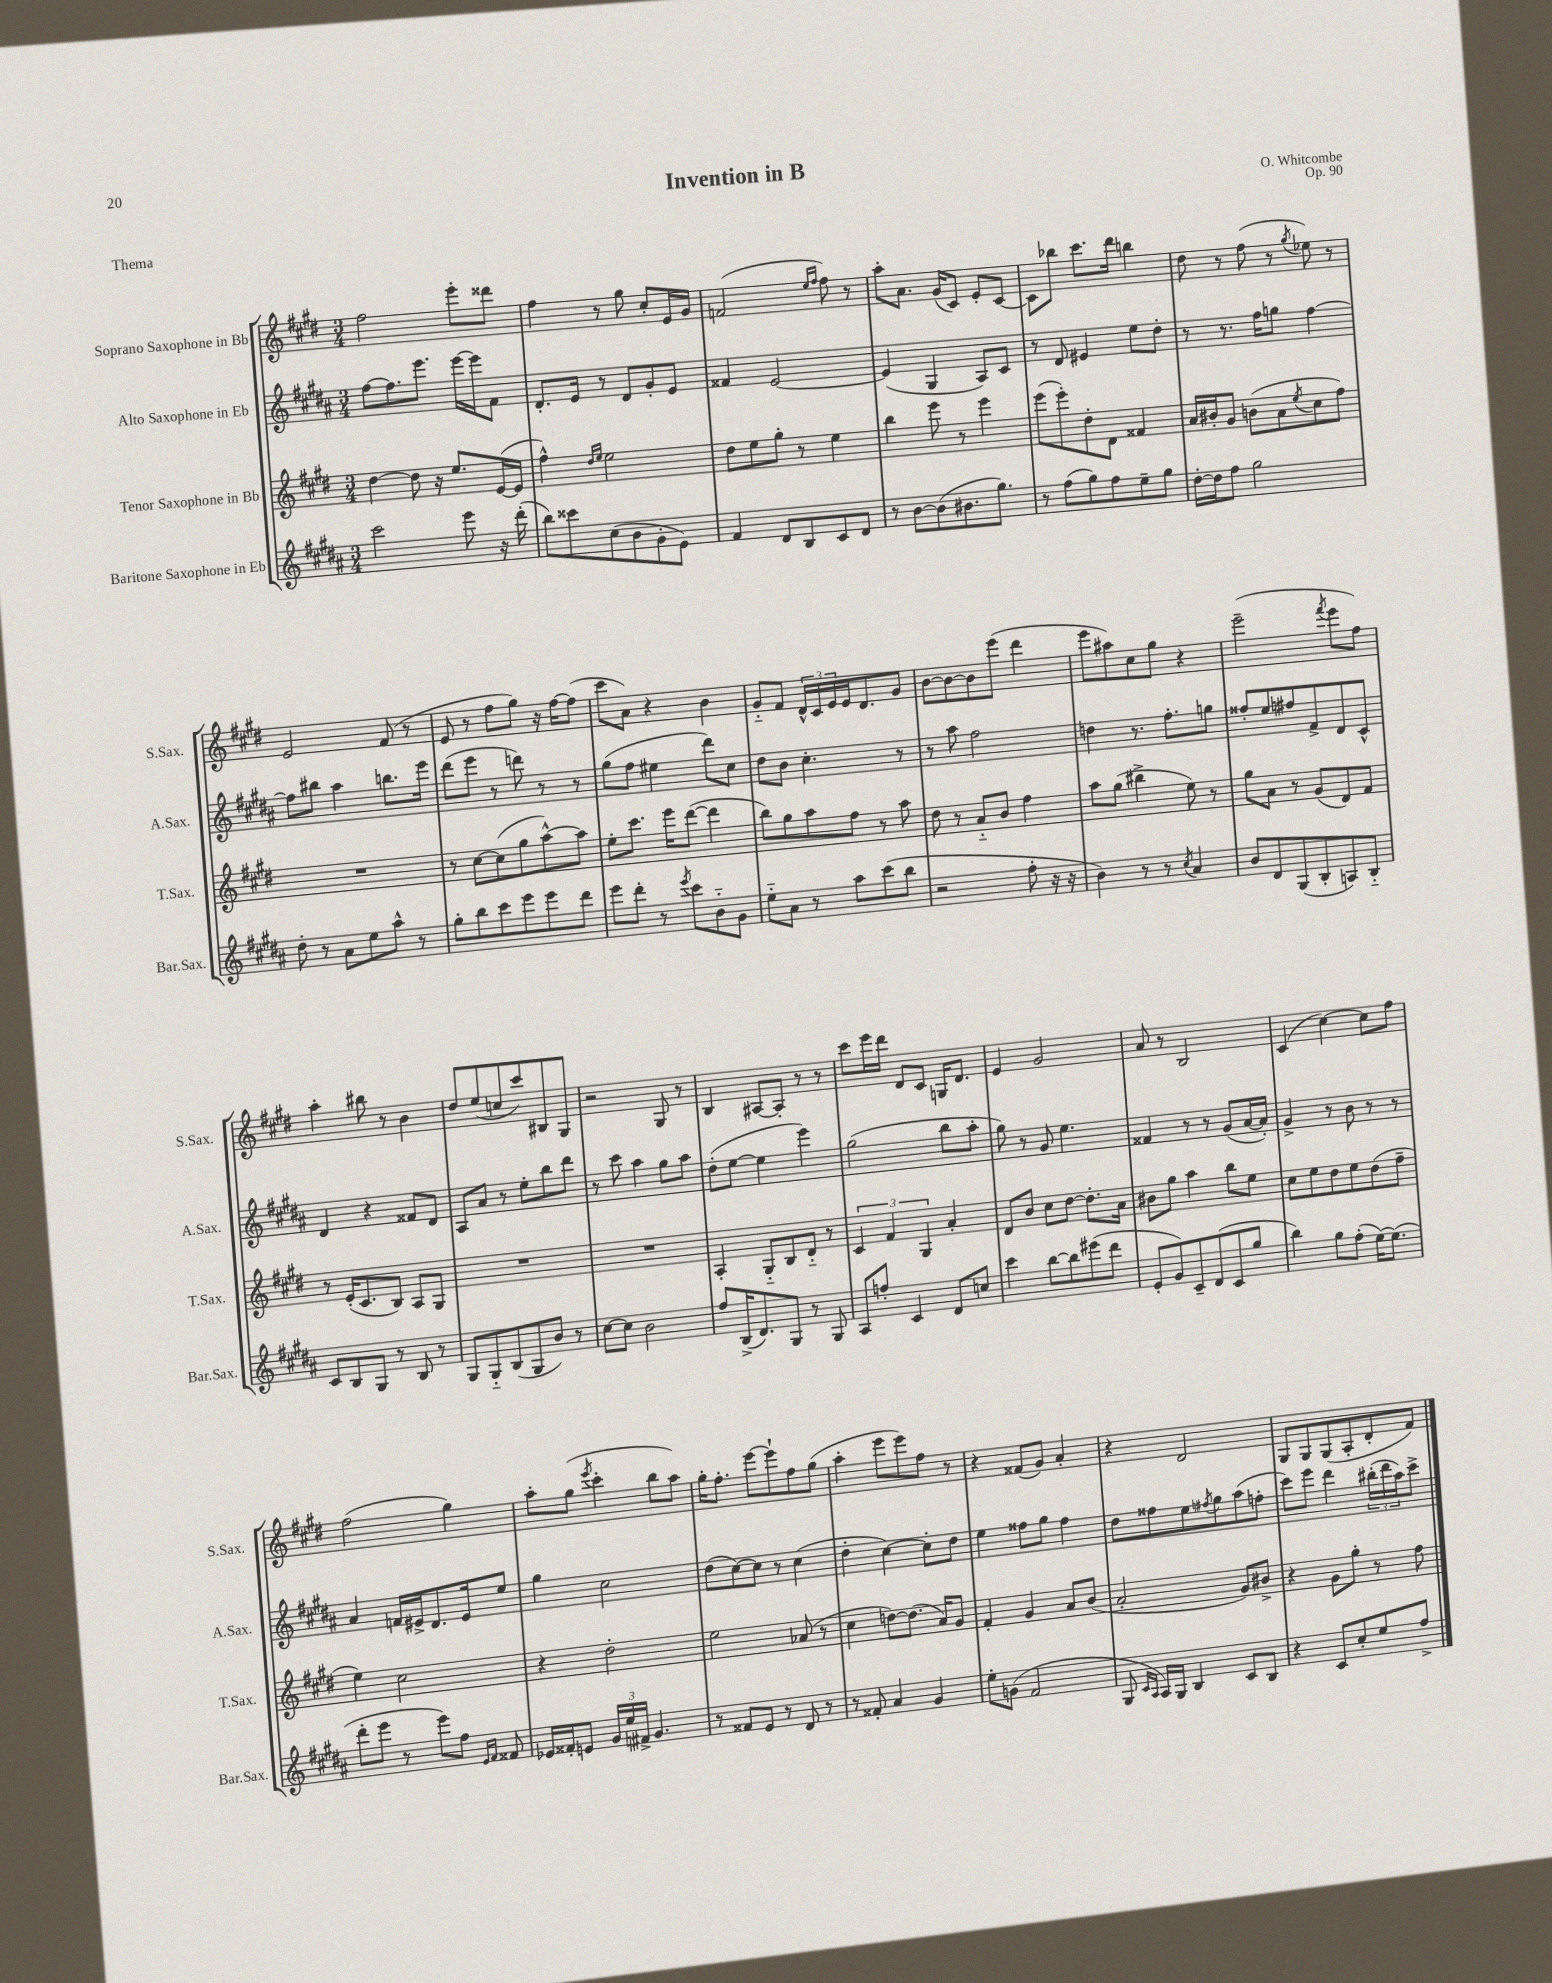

**kern	**kern	**kern	**kern
*part4	*part3	*part2	*part1
*staff4	*staff3	*staff2	*staff1
*I"Baritone Saxophone in Eb	*I"Tenor Saxophone in Bb	*I"Alto Saxophone in Eb	*I"Soprano Saxophone in Bb
*I'Bar.Sax.	*I'T.Sax.	*I'A.Sax.	*I'S.Sax.
*clefG2	*clefG2	*clefG2	*clefG2
*k[f#c#g#d#a#]	*k[f#c#g#d#]	*k[f#c#g#d#a#]	*k[f#c#g#d#]
*M3/4	*M3/4	*M3/4	*M3/4
=1	=1	=1	=1
2ccc#\	[4dd#\	[8ff#\L	2ff#\
.	.	8.ff#\]	.
.	8dd#\]	.	.
.	.	8.eee\J	.
.	16r	.	.
.	8.ee/L	.	.
8eee\	.	[16eee\LL	8eee'\L
.	.	16eee\J]	.
16r	([16e/L	8f#\J	8ddd##X\J
(16ddd#'\	16e/JJ]	.	.
=2	=2	=2	=2
8bb\L)	4ff#^^\)	8.d#'/L	4ff#\
8ccc##X\	.	.	.
.	.	16e/Jk	.
.	16qqdd#/LL	.	.
.	16qqee/JJ	.	.
(8cc#\	2ee\	8r	8r
8b\	.	8d#/L	8gg#\
8g#'\	.	8g#'/	8cc#'/L
8e\J)	.	8e/J	16e/L
.	.	.	16g#/JJ
=3	=3	=3	=3
4f#/	8dd#\L	4f##X/	(2fn/
.	8ee\	.	.
8d#/L	8gg#'\J	[2e/	.
8B/	8r	.	.
.	.	.	16qqee/LL
.	.	.	16qqff#/JJ
8c#/	4ee\	.	8ff#\)
8d#/J	.	.	8r
=4	=4	=4	=4
8r	4bb\	(4e/]	8aa'\L
[8b\L	.	.	8.a\J
(8b\]	8eee\	4G#/	.
.	.	.	(16g#/KL
8.b#X\	8r	.	8c#/J)
.	4eee\	8A#/L)	8e'/L
8.gg#\J)	.	.	.
.	.	8c#/J	[8c#/J
=5	=5	=5	=5
8r	(8eee\L	8r	8c#\L]
(8ff#\L	8eee'\)	8d#/	8bb-X\J
8gg#\)	8dd#'\	4e#X/	8.ccc#\L
8ff#\	8d#\J	.	.
.	.	.	16ddd#\Jk
8ee~\	4f##X/	8ee\L	4bbn\
8gg#\J	.	8dd#'\J	.
=6	=6	=6	=6
[16dd#'\LL	16a/LL	8r	8dd#\
16dd#\J]	16b#X'/J	.	.
8ff#\J	8g#/J	8.r	8r
2gg#\	(8bn\L	.	(8ff#\
.	.	16ff#\KL	.
.	8a\	8ggn\J	8r
.	8qee/	.	8qgg#/
.	8cc#\	[4ff#\	8ee-X\)
.	8ff#\J)	.	8r
!!LO:LB:g=z
=7	=7	=7	=7
8dd#'\	2.r	8ff#\L]	2e/
8r	.	8bb#X\J	.
8a#\L	.	4aa#\	.
8ee\	.	.	.
8aa#^^\J	.	8.bbn\L	(8f#/
8r	.	.	8r
.	.	16eee\Jk	.
=8	=8	=8	=8
8gg#'\L	8r	(8ddd#\L	8e/
8bb\	[8cc#\L	8eee\J	8r
8ccc#\	(8cc#\]	8r	8ff#\L
8eee\	8gg#\	8dddn\)	8gg#\J)
8eee\	[8aa^^\)	8r	16r
.	.	.	[16ff#\KL
8ddd#\J	8aa\J]	8r	(8ff#\J]
=9	=9	=9	=9
8eee\L	8ee'\L	(8gg#\L	8ccc#\L
8ddd#'\J	8.ccc#\J	8ff#\J	8a\J)
8r	.	4ee#X\	4r
.	16eee\KL	.	.
8qeee/	.	.	.
8ccc#\L	([8ddd#\J	.	.
8b\	4ddd#\]	8ddd#\L)	4b\
8g#\J	.	8cc#\J	.
=10	=10	=10	=10
8ee\L	8bb\L)	8dd#\L	8g#/L
8a#\J	8gg#\	8b\J	8f#/J
8r	8aa\	4.cc#'\	24d#^^/LL
.	.	.	24c#/
.	.	.	24e/
8aa#\L	8ff#\J	.	16e/J
.	.	.	8.d#/
(8ccc#\	8r	.	.
8bb\J	8aa\	8r	8g#/J
=11	=11	=11	=11
2r	8dd#\	8r	[8b\L
.	8r	8aa#\	8b\_
.	8a/L	2ff#\	8b\]
.	8b/J	.	(8eee\J
8ff#'\	4ff#\	.	4ddd#\
16r	.	.	.
16r	.	.	.
=12	=12	=12	=12
4b\)	8aa\L	4ddn\	8eee\L
.	(8gg#\J	.	8aa#X\)
8r	4bb#X^\	8.r	8cc#\
8r	.	.	8gg#\J
.	.	8.ff#'\L	.
8qcc#/	.	.	.
4a#/	8ee\)	.	4r
.	8r	8ggn\J	.
=13	=13	=13	=13
8b/L	8gg#\L	8ff##X'/L	(2eee~\
8d#/	8a\J	8ee/	.
(8G#/	8r	8ff#X/	.
8B'/	(8g#/L	8f#^/	.
.	.	.	8qfff#/
8An/)	8d#/)	8d#/	8eee\L
8B/J	8f#/J	8c#^^/J	8ff#\J)
!!LO:LB:g=z
=14	=14	=14	=14
8c#/L	8r	4d#/	4aa'\
8B/	(16e'/KL	.	.
.	8.c#/	.	.
8G#/J	.	4r	8bb#X\
8r	8B/J)	.	8r
8B/	8A/L	8f##X/L	4b\
8r	8G#/J	8d#/J	.
=15	=15	=15	=15
8G#/L	2.r	8A#/L	8dd#/L
8G#/	.	8a#/J	(8ee/
(8B/	.	8r	8ccn/
8G#/	.	8ee'\L	8ccc#/)
8b/J)	.	8bb\	8B#X/
8r	.	8ddd#\J	8G#/J
=16	=16	=16	=16
[8cc#\L	2.r	8r	2r
8cc#\J]	.	8ccc#\	.
2b\	.	4aa#\	.
.	.	8gg#\L	8G#/
.	.	8aa#\J	8r
=17	=17	=17	=17
8ff#/L	4A'/	(8dd#'\L	4B/
(16B^/K	.	[8ee\J	.
8.d#/)	.	.	.
.	8G#/L	4ee\]	[8A#X/L
8G#/J	8B/	.	8A#'/J]
8r	8d#/J	4eee\)	8r
8G#/	8r	.	8r
=18	=18	=18	=18
8A#/L	6c#/	(2gg#\	8ccc#\L
8ffn'/J	.	.	16eee\L
.	6f#/	.	.
.	.	.	16ddd#\JJ
4c#/	.	.	8d#/L
.	6G#/	.	.
.	.	.	8c#/J
8d#/L	4a'/	8bb\L	16Gn/KL
.	.	.	8.d#/J
8ccn/J	.	8aa#'\J	.
=19	=19	=19	=19
4ccc#\	8d#/L	8gg#\)	4e/
.	8b/J	8r	.
[8bb\L	8cc#\L	8g#/	2g#/
8bb\]	[8dd#\J	4.ee\	.
(8eee#X\	8.dd#'\L]	.	.
8ddd#\J	.	.	.
.	16a\Jk	.	.
=20	=20	=20	=20
8e'/L	8b#X\L	4f##X/	8a/
8g#/)	8gg#\J	.	8r
8c#~/	4aa\	8r	2B/
(8d#/	.	8r	.
8c#/	8bb\L	(8g#/L	.
8gg#/J	8ee\J	[16a#/L	.
.	.	16a#'/JJ])	.
=21	=21	=21	=21
4bb\)	8cc#\L	4g#^/	(4c#/
.	8ee\	.	.
8gg#\L	8dd#\	8r	[4cc#\)
(8ff#'\J	8ee\	8b\	.
[16ee\KL)	(8dd#\	8r	8cc#\L]
(8.ee\J]	.	.	.
.	8ff#~\J	8r	8ff#\J
!!LO:LB:g=z
=22	=22	=22	=22
8ddd#'\L	4ee\)	4a#/	(2ff#\
8eee\J	.	.	.
8r	2cc#\	16fn/LL	.
.	.	16e#X^/J	.
8eee\L)	.	8.d#/	.
8ff#\J	.	.	4gg#\)
.	.	16e#/k	.
16qqe/LL	.	.	.
16qqf#/JJ	.	.	.
8f##X/	.	8ee/J	.
=23	=23	=23	=23
16e-X/LL	4r	4gg#\	8aa'\L
16f##X'/J	.	.	.
8en/J	.	.	(8gg#\J
.	.	.	8qeee/
24g#/LL	2dd#'\	2cc#\	4ccc#'\
24ee/	.	.	.
24f#X^/JJ	.	.	.
4.g#/	.	.	.
.	.	.	8bb\L
.	.	.	8aa\J)
=24	=24	=24	=24
8r	2ee\	(8dd#\L	16gg#'\KL
.	.	.	8.ff#'\J
8f##X/L	.	[8cc#\)	.
8e/J	.	8cc#\J]	[8eee\L
8r	.	8r	8eee`\]
8d#/	(8a-X/	(4cc#\	8ff#\
8r	8r	.	(8gg#\J
=25	=25	=25	=25
8r	4cc#\	4dd#'\	4aa'\
8f##X'/	.	.	.
4a#/	[8ddn\L)	[4cc#\)	8eee\L
.	(8.dd\J]	.	8eee\)
4g#/	.	8cc#'\L]	8ff#\J
.	16a/KL)	.	.
.	8g#/J	8dd#\J	8r
=26	=26	=26	=26
8ee'\L	4f#'/	4ee\	4r
(8gn\J	.	.	.
2f#/	4g#/	8ff##X\L	(8f##X/L
.	.	8gg#\J	8g#/J)
.	8a/L	4ff##\	4a'/
.	(8b/J	.	.
=27	=27	=27	=27
8G#/	2a'/	8dd#\L	4r
16qqc#/LL	.	.	.
16qqA#/JJ	.	.	.
16A#/LL)	.	8ff##X\	.
16G#/JJ	.	.	.
4B/	.	8ee\	2d#/
.	.	8qff#X/	.
.	.	8gg#\	.
8c#/L	8g#/L)	(8aa#\	.
8B/J	8b#X^/J	8ffn'\J	.
=28	=28	=28	=28
4r	4r	8ccc#\L)	8G#/L
.	.	8eee\J	8G#/
8c#/L	8g#\L	4ddd#\	(8G#/
8cc#'/	8gg#'\J	.	8A'/
8ee/	8r	(24bb#X'\LL	8d#'/
.	.	24ddd#\	.
.	.	24aa#\J)	.
8ff#^/J	8ff#\	8ccc#^\J	8f#/J)
==	==	==	==
*-	*-	*-	*-
